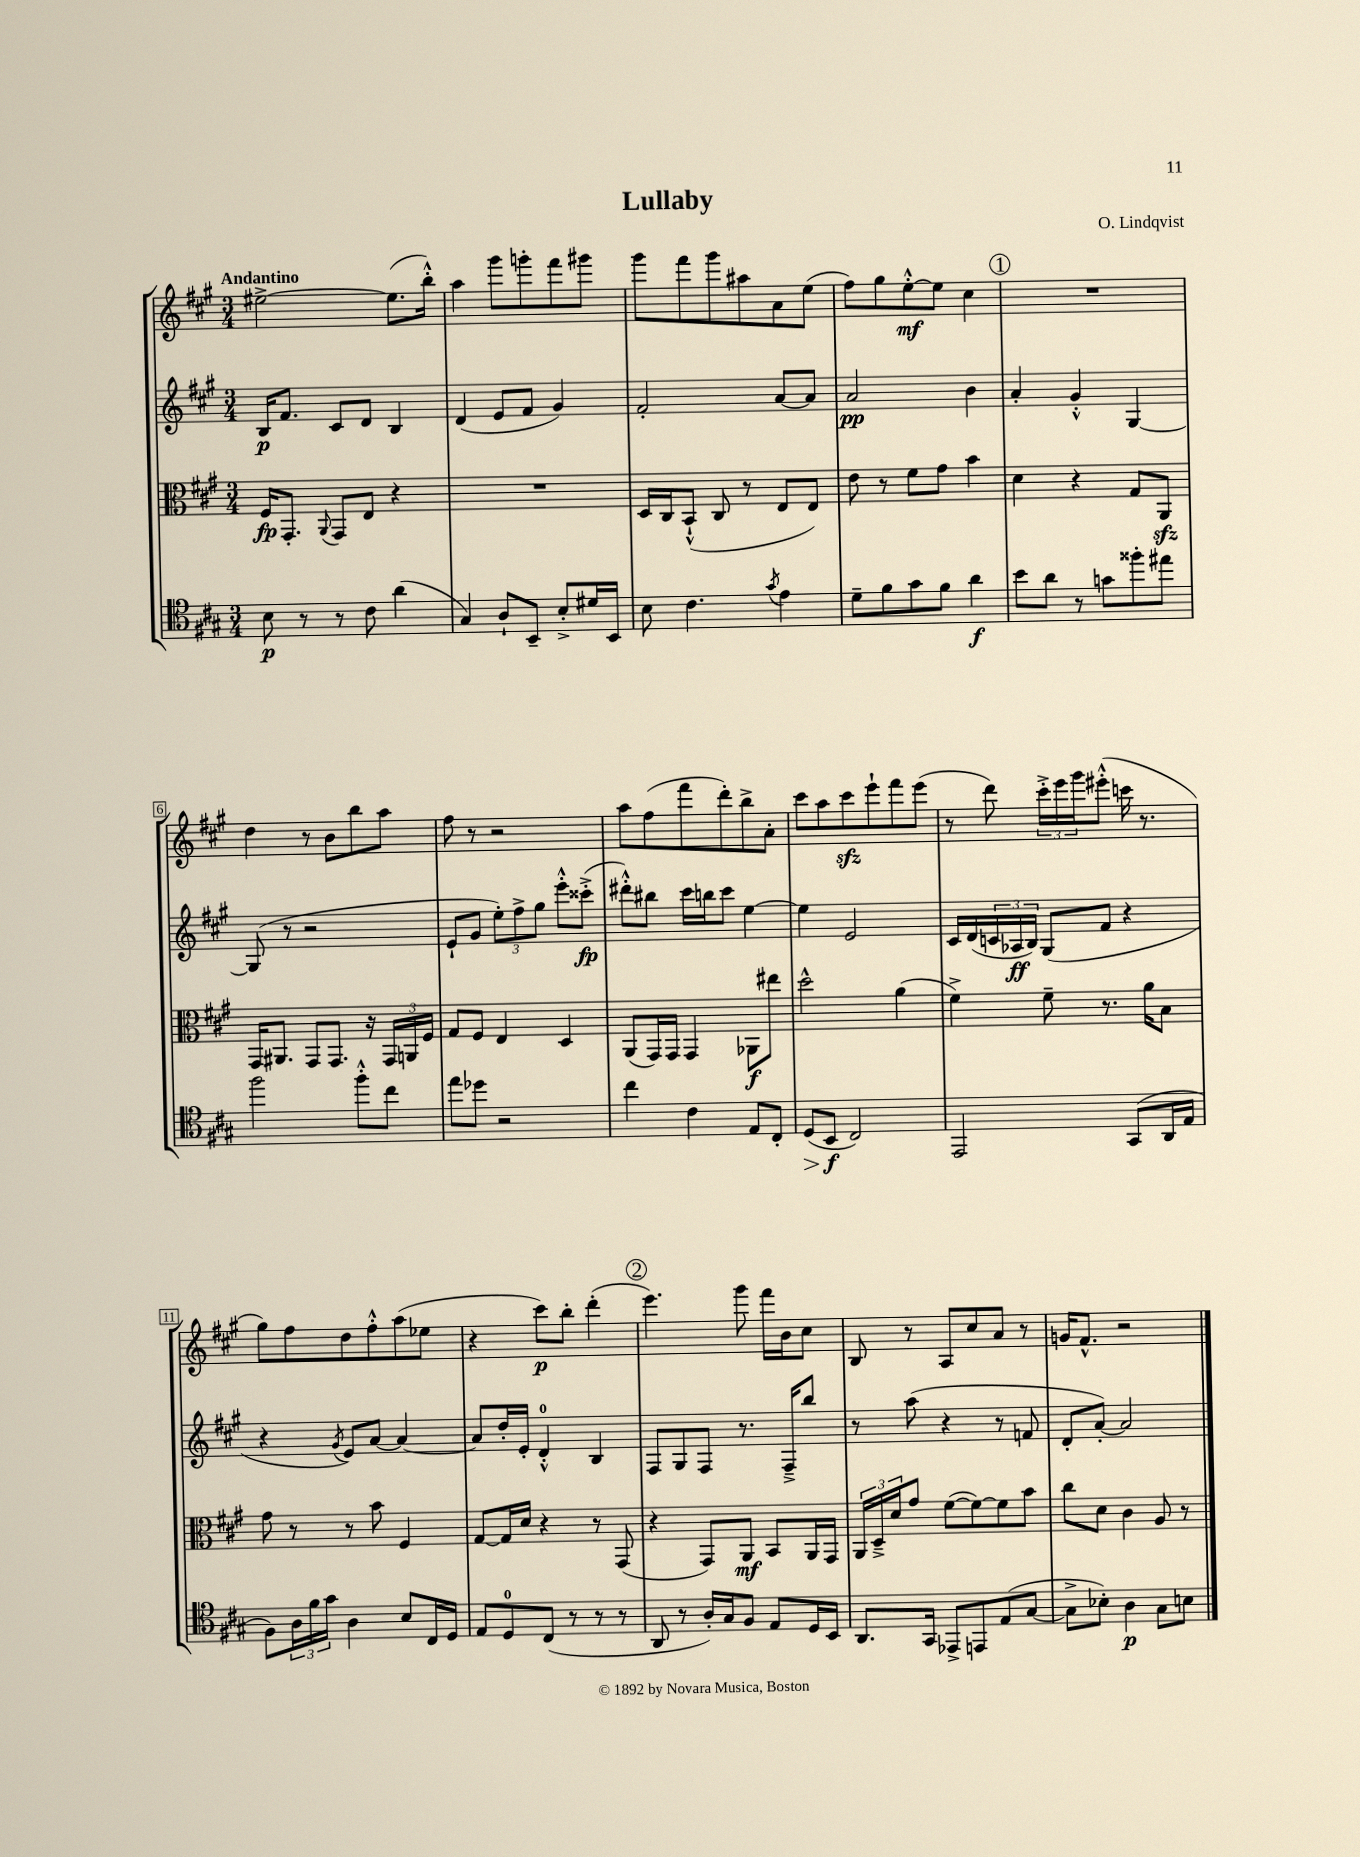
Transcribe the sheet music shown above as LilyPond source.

\header { title = "Lullaby" composer = "O. Lindqvist" }
<<
\new StaffGroup <<
\new Staff = "s0" {
    \clef treble \key a \major \numericTimeSignature \time 3/4 \tempo "Andantino"
    eis''2~-> eis''8.( b''16-.-^) |
    a''4 gis'''8 g'''8-. fis'''8 gis'''8 |
    gis'''8 fis'''8 gis'''8 ais''8 a'8 e''8( |
    fis''8) gis''8 e''8~-.-^\mf e''8 cis''4 |
    \mark \markup { \circle "1" } R2. |
    d''4 r8 b'8 b''8 a''8 |
    fis''8 r8 r2 |
    a''8 fis''8( fis'''8 d'''8-.) b''8-> a'8-. |
    cis'''8 a''8 cis'''8\sfz e'''8-! fis'''8 e'''8( |
    r8 d'''8) \tuplet 3/2 { cis'''16-.-> e'''16 gis'''16 } eis'''8-.-^( c'''16 r8. |
    gis''8) fis''8 d''8 fis''8-.-^ a''8( ees''8 |
    r4 cis'''8\p) b''8-. d'''4-.( |
    \mark \markup { \circle "2" } e'''4.) gis'''8 fis'''16 b'16 cis''8 |
    b8 r8 a8 cis''8 a'8 r8 |
    g'16 fis'8.-^ r2 \bar "|." |
}
\new Staff = "s1" {
    \clef treble \key a \major \numericTimeSignature \time 3/4
    b16\p fis'8. cis'8 d'8 b4 |
    d'4( e'8 fis'8 gis'4) |
    fis'2-. a'8~ a'8 |
    a'2\pp b'4 |
    \mark \markup { \circle "1" } a'4-. gis'4-.-^ gis4~ |
    gis8( r8 r2 |
    e'8-! gis'8 \tuplet 3/2 { e''8-.) fis''8-> gis''8 } e'''8-.-^ cisis'''8-.->\fp( |
    dis'''8-.-^) bis''8 cis'''16 b''16 cis'''8 e''4~ |
    e''4 e'2 |
    cis'16 d'16( \tuplet 3/2 { c'16 aes16\ff b16) } gis8( fis'8 r4 |
    r4 \acciaccatura { gis'8 } e'8) a'8~ a'4~ |
    a'8 d''16-. e'16-. d'4-0-.-^ b4 |
    \mark \markup { \circle "2" } fis8 gis8 fis8 r8. fis16---> b''8 |
    r8 a''8( r4 r8 f'8 |
    d'8-. a'8~-.) a'2 \bar "|." |
}
\new Staff = "s2" {
    \clef alto \key a \major \numericTimeSignature \time 3/4
    fis16\fp gis,8.-. \appoggiatura { a,8 } gis,8 e8 r4 |
    R2. |
    d16 cis16 b,8-!-^( cis8 r8 e8 e8) |
    e'8 r8 fis'8 gis'8 b'4 |
    \mark \markup { \circle "1" } d'4 r4 gis8 a,8\sfz |
    gis,16 ais,8. gis,8 gis,8. r16 \tuplet 3/2 { gis,16 a,16 fis16 } |
    gis8 fis8 e4 d4 |
    a,8( gis,16) gis,16 gis,4 aes,8\f eis''8 |
    d''2-^ a'4( |
    fis'4->) fis'8-- r8. a'16 b8 |
    gis'8 r8 r8 b'8 fis4 |
    gis8~ gis16 d'16 r4 r8 gis,8( |
    \mark \markup { \circle "2" } r4 gis,8) a,8\mf b,8 a,16 gis,16 |
    \tuplet 3/2 { a,16 d16---> d'16 } gis'8 fis'8~( fis'8~) fis'8 b'8 |
    cis''8 d'8 cis'4 a8 r8 \bar "|." |
}
\new Staff = "s3" {
    \clef tenor \key a \major \numericTimeSignature \time 3/4
    b8\p r8 r8 cis'8 a'4( |
    gis4) a8-! b,8-- b8-.-> dis'16 b,16 |
    b8 cis'4. \acciaccatura { gis'8 } e'4 |
    d'8-- fis'8 gis'8 fis'8 a'4\f |
    \mark \markup { \circle "1" } b'8 a'8 r8 g'8 fisis''8-. eis''8 |
    fis''2 fis''8-.-^ cis''8 |
    e''8 des''8 r2 |
    cis''4 cis'4 e8 cis8-. |
    d8\>( b,8\f\! cis2) |
    e,2 gis,8( a,16 e16 |
    fis8) \tuplet 3/2 { a16 fis'16 gis'16 } a4 b8 cis16 d16 |
    e8 d8-0 cis8( r8 r8 r8 |
    \mark \markup { \circle "2" } a,8 r8 a16-.) gis16 fis8 e8 d16 b,16 |
    a,8. gis,16 ees,8-> e,8 e8( gis8~ |
    gis8-> bes8-.) a4\p gis8 b8 \bar "|." |
}
>>
>>
\layout { \context { \Score \override BarNumber.stencil = #(make-stencil-boxer 0.1 0.3 ly:text-interface::print) } }
